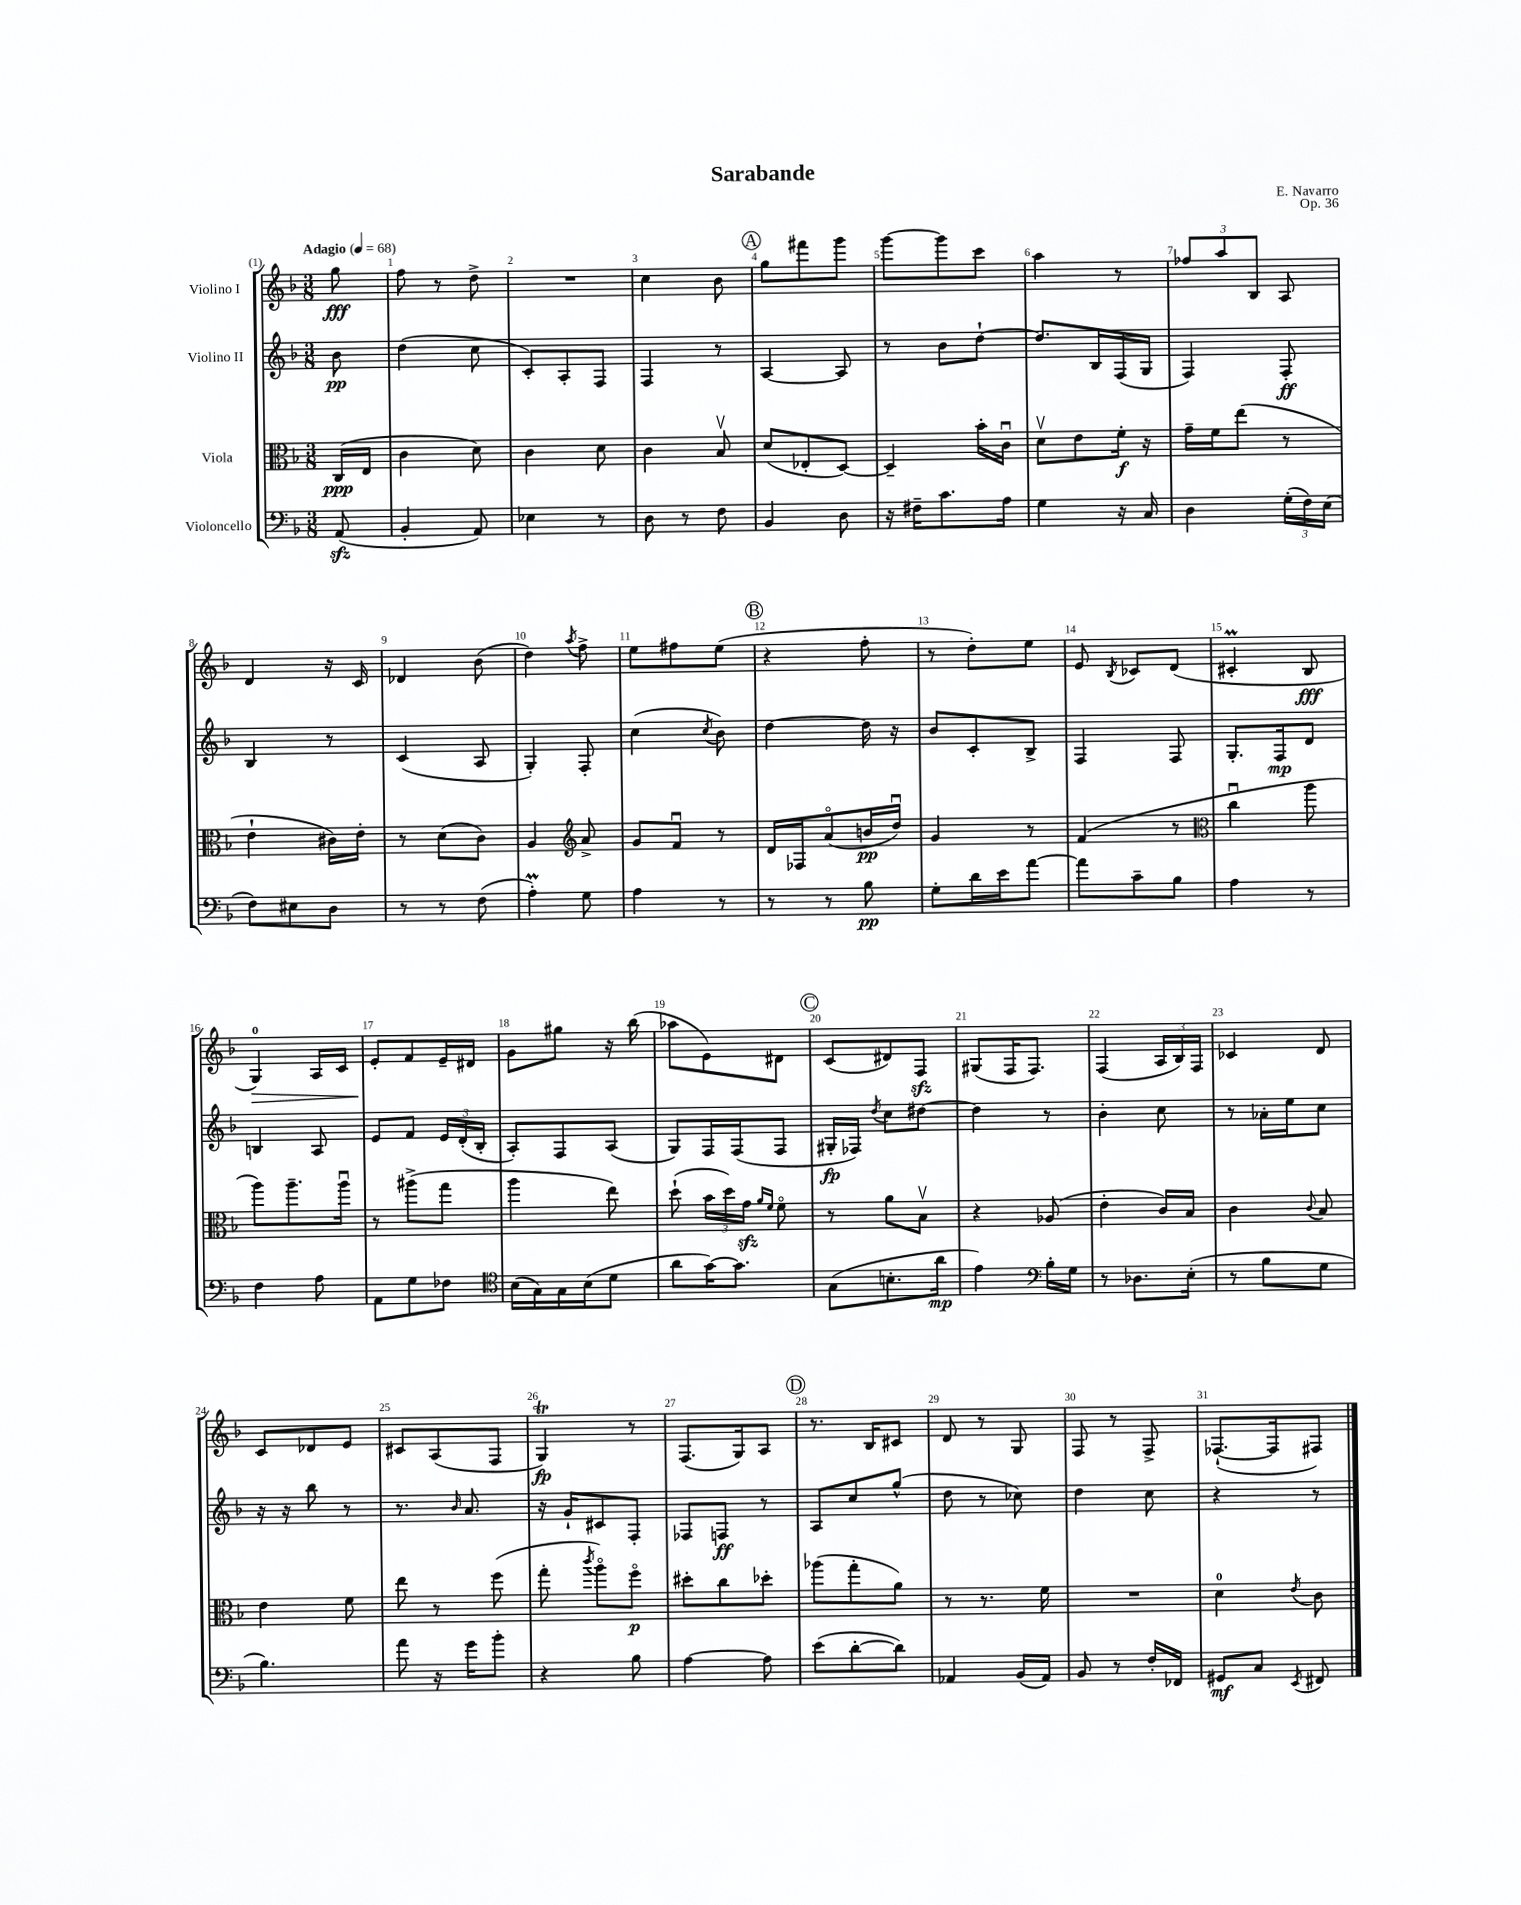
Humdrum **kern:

**kern	**dynam	**kern	**dynam	**kern	**dynam	**kern	**dynam
*part4	*part4	*part3	*part3	*part2	*part2	*part1	*part1
*staff4	*staff4	*staff3	*staff3	*staff2	*staff2	*staff1	*staff1
*I"Violoncello	*	*I"Viola	*	*I"Violino II	*	*I"Violino I	*
*clefF4	*	*clefC3	*	*clefG2	*	*clefG2	*
*k[b-]	*	*k[b-]	*	*k[b-]	*	*k[b-]	*
*M3/8	*	*M3/8	*	*M3/8	*	*M3/8	*
*MM68	*	*MM68	*	*MM68	*	*MM68	*
=	=	=	=	=	=	=	=
!	!	!	!	!	!	!LO:TX:a:B:t=Adagio	!
(8AAzz/	.	(16C/LL	ppp	8b-\	pp	8gg\	fff
.	.	16E/JJ	.	.	.	.	.
=1	=1	=1	=1	=1	=1	=1	=1
4BB-'/	.	4c\	.	(4dd\	.	8ff\	.
.	.	.	.	.	.	8r	.
8AA/)	.	8d\)	.	8cc\	.	8dd^\	.
=2	=2	=2	=2	=2	=2	=2	=2
4E-X\	.	4c\	.	8c'/L)	.	4.r	.
.	.	.	.	8A'/	.	.	.
8r	.	8d\	.	8F/J	.	.	.
=3	=3	=3	=3	=3	=3	=3	=3
8D\	.	4c\	.	4F/	.	4cc\	.
8r	.	.	.	.	.	.	.
8F\	.	8B-v/	.	8r	.	8b-\	.
!!LO:REH:place=s1:t=A
=4	=4	=4	=4	=4	=4	=4	=4
4BB-/	.	(8d/L	.	[4A/	.	8gg\L	.
.	.	8E-X'/	.	.	.	8fff#X\	.
8D\	.	[8D/J)	.	8A/]	.	8ggg\J	.
=5	=5	=5	=5	=5	=5	=5	=5
16r	.	4D~/]	.	8r	.	[8ggg\L	.
16F#X~\KL	.	.	.	.	.	.	.
8.c\	.	.	.	8b-\L	.	8ggg\]	.
.	.	16b-'\LL	.	[8dd`\J	.	8ccc\J	.
16A\Jk	.	16cu\JJ	.	.	.	.	.
=6	=6	=6	=6	=6	=6	=6	=6
4G\	.	8dv\L	.	8.dd/L]	.	4aa\	.
.	.	8e\	.	.	.	.	.
.	.	.	.	16B-/L	.	.	.
16r	.	16f'\Jk	f	(16F/	.	8r	.
16C/	.	16r	.	16G/JJ	.	.	.
=7	=7	=7	=7	=7	=7	=7	=7
4D\	.	16g~\LL	.	4F/)	.	12ff-X/L	.
.	.	16f\J	.	.	.	.	.
.	.	.	.	.	.	12aa/	.
.	.	(8ee\J	.	.	.	.	.
.	.	.	.	.	.	12B-/J	.
(24G'\LL	.	8r	.	8F'/	ff	8A/	.
24F\)	.	.	.	.	.	.	.
(24E\JJ	.	.	.	.	.	.	.
!!LO:LB:g=z
=8	=8	=8	=8	=8	=8	=8	=8
8F\L)	.	4e`\	.	4B-/	.	4d/	.
8E#X\	.	.	.	.	.	.	.
8D\J	.	16c#X\LL)	.	8r	.	16r	.
.	.	16e'\JJ	.	.	.	16c/	.
=9	=9	=9	=9	=9	=9	=9	=9
8r	.	8r	.	(4c/	.	4d-X/	.
8r	.	(8d\L	.	.	.	.	.
(8F\	.	8c\J)	.	8A/	.	(8b-\	.
=10	=10	=10	=10	=10	=10	=10	=10
4Am'\)	.	4A/	.	4G'/)	.	4dd\)	.
*	*	*clefG2	*	*	*	*	*
.	.	.	.	.	.	8qaa/	.
8G\	.	8a^/	.	8F'/	.	8ff^\	.
=11	=11	=11	=11	=11	=11	=11	=11
4A\	.	8g/L	.	(4cc\	.	8ee\L	.
.	.	8fu/J	.	.	.	8ff#X\	.
.	.	.	.	8qcc/	.	.	.
8r	.	8r	.	8b-\)	.	(8ee\J	.
!!LO:REH:place=s1:t=B
=12	=12	=12	=12	=12	=12	=12	=12
8r	.	16d/LL	.	[4dd\	.	4r	.
.	.	16F-X/J	.	.	.	.	.
8r	.	(8a/	.	.	.	.	.
8B-\	pp	16bn/L	pp	16dd\]	.	8ff'\	.
.	.	16ddu/JJ)	.	16r	.	.	.
=13	=13	=13	=13	=13	=13	=13	=13
8G'\L	.	4g/	.	8b-/L	.	8r	.
16d\L	.	.	.	8c'/	.	8dd'\L)	.
16e\J	.	.	.	.	.	.	.
[8a\J	.	8r	.	8B-^/J	.	8ee\J	.
=14	=14	=14	=14	=14	=14	=14	=14
8a\L]	.	(4f/	.	4F/	.	8e/	.
.	.	.	.	.	.	8qB-/	.
8c~\	.	.	.	.	.	8c-X/L	.
8B-\J	.	8r	.	8F/	.	(8d/J	.
=15	=15	=15	=15	=15	=15	=15	=15
*	*	*clefC3	*	*	*	*	*
4A\	.	4ccu\	.	8.G'/L	.	4c#Xm'/	.
.	.	.	.	16F/k	mp	.	.
8r	.	8aa\	.	8d/J	.	8B-/	fff
!!LO:LB:g=z
=16	=16	=16	=16	=16	=16	=16	=16
!	!	!	!	!	!	!	!LO:HP:b
4F\	.	8aa\L)	.	4Bn/	.	4G/)	>
.	.	8.aa~\	.	.	.	.	.
8A\	.	.	.	8A/	.	16A/LL	.
.	.	16aau\Jk	.	.	.	16c/JJ	.
=17	=17	=17	=17	=17	=17	=17	=17
8AA\L	.	8r	.	8e/L	.	8e'/L	.
8G\	.	(8aa#X^\L	.	8f/J	.	8f/	]
8F-X\J	.	8gg\J	.	24e/LL	.	16e~/L	.
.	.	.	.	(24d'/	.	.	.
.	.	.	.	.	.	16d#X/JJ	.
.	.	.	.	24B-'/JJ	.	.	.
=18	=18	=18	=18	=18	=18	=18	=18
*clefC4	*	*	*	*	*	*	*
(16B-\LL	.	4aa\	.	8A'/L)	.	8g\L	.
16G\)	.	.	.	.	.	.	.
16G\	.	.	.	8F/	.	8gg#X\J	.
(16B-\J	.	.	.	.	.	.	.
8d\J	.	8ee\)	.	(8A/J	.	16r	.
.	.	.	.	.	.	(16bb-\	.
=19	=19	=19	=19	=19	=19	=19	=19
8a\L	.	(8dd`\	.	8G/L)	.	8aa-X\L	.
[16g\K)	.	24b-\LL	.	16F/L	.	8e\)	.
.	.	24dd\)	.	.	.	.	.
8.g\J]	.	.	.	(16F/J	.	.	.
.	.	24gzz\JJ	.	.	.	.	.
.	.	16qqa/LL	.	.	.	.	.
.	.	16qqf/JJ	.	.	.	.	.
.	.	8f\	.	8F/J	.	8d#X\J	.
!!LO:REH:place=s1:t=C
=20	=20	=20	=20	=20	=20	=20	=20
(8G\L	.	8r	.	16G#X'/LL	fp	(8c/L	.
.	.	.	.	16F-X/JJ)	.	.	.
.	.	.	.	8qdd/	.	.	.
8.Bn'\	.	8a\L	.	8cc\L	.	8d#X/)	.
.	.	8B-v\J	.	[8dd#X\J	.	8Fzz/J	.
16a\Jk	mp	.	.	.	.	.	.
=21	=21	=21	=21	=21	=21	=21	=21
4e\)	.	4r	.	4dd#\]	.	(8G#X/L	.
.	.	.	.	.	.	16F/K	.
.	.	.	.	.	.	8.F/J)	.
*clefF4	*	*	*	*	*	*	*
16B-'\LL	.	(8A-X/	.	8r	.	.	.
16G\JJ	.	.	.	.	.	.	.
=22	=22	=22	=22	=22	=22	=22	=22
8r	.	4e'\	.	4b-'\	.	(4F/	.
8.D-X\L	.	.	.	.	.	.	.
.	.	16c/LL)	.	8cc\	.	24A/LL	.
.	.	.	.	.	.	24B-/)	.
(16E'\Jk	.	16B-/JJ	.	.	.	.	.
.	.	.	.	.	.	24F/JJ	.
=23	=23	=23	=23	=23	=23	=23	=23
8r	.	4c\	.	8r	.	4c-X/	.
8B-\L	.	.	.	16a-X'\LL	.	.	.
.	.	.	.	16ee\J	.	.	.
.	.	8qqc/	.	.	.	.	.
8G\J	.	8B-/	.	8cc\J	.	8d/	.
!!LO:LB:g=z
=24	=24	=24	=24	=24	=24	=24	=24
4.B-\)	.	4e\	.	16r	.	8c/L	.
.	.	.	.	16r	.	.	.
.	.	.	.	8bb-\	.	8d-X/	.
.	.	8f\	.	8r	.	8e/J	.
=25	=25	=25	=25	=25	=25	=25	=25
8a\	.	8ee\	.	8.r	.	8c#X/L	.
16r	.	8r	.	.	.	(8A/	.
.	.	.	.	16qqb-/	.	.	.
16g\KL	.	.	.	8.a/	.	.	.
8b-'\J	.	(8ff\	.	.	.	8F/J	.
=26	=26	=26	=26	=26	=26	=26	=26
4r	.	8gg'\	.	16r	.	4GT/)	fp
.	.	.	.	16g`/KL	.	.	.
.	.	8qccc/	.	.	.	.	.
.	.	8aa\L)	.	8c#X/	.	.	.
8B-\	.	8ff\J	p	8F'/J	.	8r	.
=27	=27	=27	=27	=27	=27	=27	=27
[4A\	.	8dd#X'\L	.	8F-X/L	.	(8.F/L	.
.	.	8cc\	.	8Fn/J	ff	.	.
.	.	.	.	.	.	16G/k)	.
8A\]	.	8dd-X'\J	.	8r	.	8A/J	.
!!LO:REH:place=s1:t=D
=28	=28	=28	=28	=28	=28	=28	=28
(8e\L	.	(8aa-X\L	.	8A/L	.	8.r	.
[8d'\	.	8gg'\	.	8cc/	.	.	.
.	.	.	.	.	.	16B-/KL	.
8d\J])	.	8a\J)	.	(8gg^^/J	.	8c#X/J	.
=29	=29	=29	=29	=29	=29	=29	=29
4AA-X/	.	8r	.	8dd\	.	8d/	.
.	.	8.r	.	8r	.	8r	.
(16BB-/LL	.	.	.	8cc-X\)	.	8G/	.
16AA-/JJ)	.	16f\	.	.	.	.	.
=30	=30	=30	=30	=30	=30	=30	=30
8BB-/	.	4.r	.	4dd\	.	8F/	.
8r	.	.	.	.	.	8r	.
16F'/LL	.	.	.	8cc\	.	8F^/	.
16FF-X/JJ	.	.	.	.	.	.	.
=31	=31	=31	=31	=31	=31	=31	=31
8GG#X/L	mf	4d\	.	4r	.	([8.F-X`/L	.
8C/J	.	.	.	.	.	.	.
.	.	.	.	.	.	16F-/k]	.
8qEE/	.	8qe/	.	.	.	.	.
8FF#X/	.	8c\	.	8r	.	8F#X/J)	.
==	==	==	==	==	==	==	==
*-	*-	*-	*-	*-	*-	*-	*-
